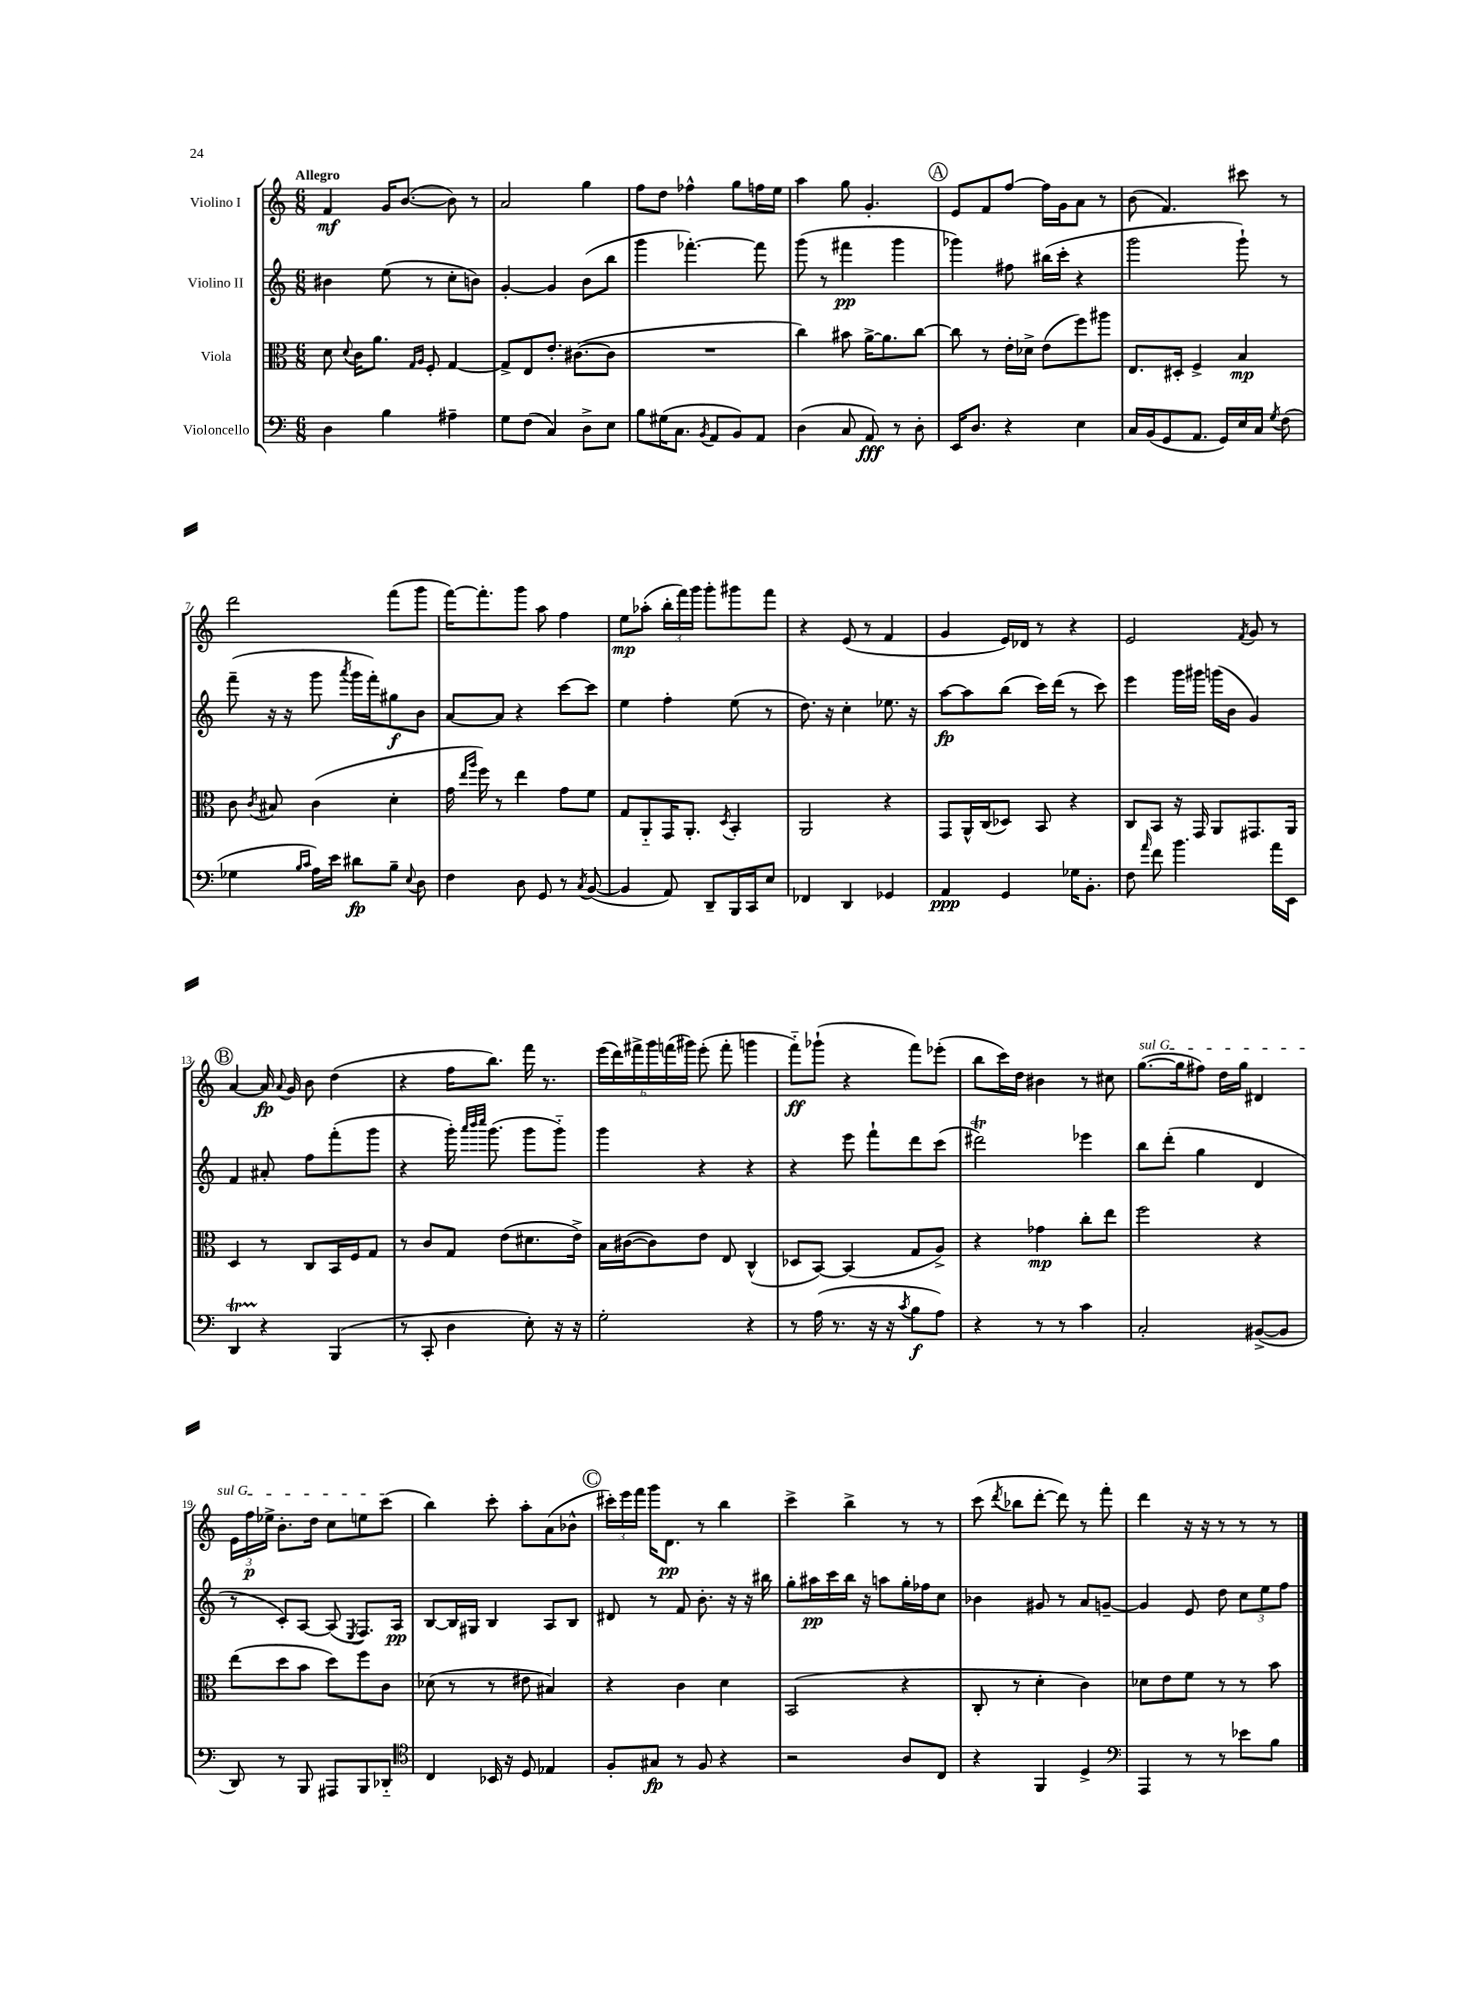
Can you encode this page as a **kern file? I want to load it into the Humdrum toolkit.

**kern	**kern	**kern	**kern
*staff4	*staff3	*staff2	*staff1
*clefF4	*clefC3	*clefG2	*clefG2
*k[]	*k[]	*k[]	*k[]
*M6/8	*M6/8	*M6/8	*M6/8
4D	8d	4b#	4f
.	8qqd	.	.
.	16c	.	.
.	8.a	.	.
4B	.	(8ee	16g
.	.	.	([8.b
.	16qqG	.	.
.	16qqA	.	.
.	8F'	8r	.
4A#~	[4G	8cc'	8b])
.	.	8b)	8r
=	=	=	=
8G	8G^]	[4g'	2a
(8F	8E	.	.
4C)	8.e'	4g]	.
.	([8.c#	.	.
8D^	.	(8b	4gg
8E	8c#]	8bb	.
=	=	=	=
8B	2.r	4ggg	8ff
(16G#	.	.	8dd
8.C	.	.	.
.	.	[4.fff-')	4ff-^^
8qBB	.	.	.
8AA	.	.	.
8BB)	.	.	8gg
8AA	.	8fff-]	16ff
.	.	.	16ee
=	=	=	=
(4D	4cc)	(8ggg	4aa
.	.	8r	.
8C	8b#	4fff#	8gg
8AA)	[16a^	.	4.g'
.	8.a]	.	.
8r	.	4ggg	.
8D'	[8cc	.	.
=	=	=	=
16EE	8cc]	4ggg-)	8e
8.D	.	.	.
.	8r	.	8f
4r	16e'	8ff#	[8ff
.	16d-^	.	.
.	(8e	(16bb#	16ff]
.	.	16ccc'	16g
4E	8ff)	4r	8a
.	8aa#	.	8r
=	=	=	=
16C	8.E	2ggg	(8b
(16BB	.	.	.
8GG	.	.	4.f)
.	16D#'	.	.
8.AA	4F^	.	.
16GG)	.	.	.
16E	4B	8ggg`)	8ccc#
16C	.	.	.
8qG	.	.	.
(8F	.	8r	8r
=	=	=	=
4G-	8c	(8fff~	2ddd
.	8qc	.	.
.	8B#	16r	.
.	.	16r	.
16qqB	.	.	.
16qqc	.	.	.
16A)	(4c	8ggg	.
16e	.	.	.
.	.	8qaaa	.
8d#	.	16ggg	.
.	.	16fff')	.
8B~	4d'	8gg#	(8fff
8qqE	.	.	.
8D	.	8b	8ggg
=	=	=	=
4F	16g	[8a	[16fff)
.	16qqee	.	.
.	16qqaa	.	.
.	16ff)	.	8.fff']
.	8r	8a]	.
8D	4ee	4r	8ggg
8GG	.	.	8aa
8r	8g	[8ccc	4ff
8qC	.	.	.
([8BB	8f	8ccc]	.
=	=	=	=
4BB]	8G	4ee	8ee
.	8AA'~	.	(8aa-'
8AA)	16GG	4ff'	24bb'
.	.	.	24fff)
.	8.AA'	.	.
.	.	.	24ggg
8DD~	.	.	8ggg'
.	8qD	.	.
16BBB	4BB'	(8ee	8ggg#
16CC	.	.	.
8E	.	8r	8fff
=	=	=	=
4FF-	2AA	8.dd)	4r
.	.	16r	.
4DD	.	4cc'	(8e
.	.	.	8r
4GG-	4r	8.ee-	4f
.	.	16r	.
=	=	=	=
4AA	8GG	[8aa	4g
.	16AA^^	8aa]	.
.	(16C	.	.
4GG	8D-)	(8bb	16e)
.	.	.	16d-
.	8BB	16ccc)	8r
.	.	(16ddd	.
16G-	4r	8r	4r
8.BB'	.	.	.
.	.	8ccc)	.
=	=	=	=
8F	8C	4eee	2e
16qqa	.	.	.
8f	8BB	.	.
4.b	16r	16ggg	.
.	16GG	16ggg#	.
.	8AA	(16ggg	.
.	.	16b	.
.	.	.	8qf
.	8.GG#	4g)	8g
16a	.	.	8r
16EE	16AA	.	.
=	=	=	=
4DD	4D	4f	[4a
4r	8r	8a#'	16a]
.	.	.	8qqa
.	.	.	16g
.	8C	8ff	8b
(4BBB	16BB	(8fff'	(4dd
.	16F	.	.
.	8G	8ggg	.
=	=	=	=
8r	8r	4r	4r
8CC'	8c	.	.
4D	8G	16ggg')	16ff
.	.	32qqaaa	.
.	.	32qqbbb	.
.	.	32qqcccc	.
.	.	(8.ggg	8.bb)
.	(8e	.	.
8E')	8.d#	8ggg	16fff
.	.	.	8.r
16r	.	8ggg'~)	.
16r	16e^)	.	.
=	=	=	=
2G'	16B	4ggg	(24eee
.	.	.	24ddd)
.	([16c#	.	.
.	.	.	24fff#^
.	8c#])	.	24ggg
.	.	.	(24fff
.	.	.	24ggg#)
.	8e	4r	(8eee'
.	8E	.	8fff'
4r	(4C^^	4r	4ggg
=	=	=	=
8r	8D-	4r	8fff'~)
(16A	[8BB)	.	(8ggg-`
8.r	.	.	.
.	(4BB]	8eee	4r
16r	.	8fff`	.
16r	.	.	.
8qc	.	.	.
8B	8G	8ddd	8fff)
8A)	8A^)	(8ccc	(8eee-'
=	=	=	=
4r	4r	2ddd#)	8bb
.	.	.	16ccc)
.	.	.	16dd
8r	4g-	.	4b#
8r	.	.	.
4c	8cc'	4eee-	8r
.	8ee	.	8cc#
=	=	=	=
2C'	2ff	8bb	([8.gg
.	.	(8ddd'	.
.	.	.	16gg]
.	.	4gg	8ff#)
.	.	.	16dd
.	.	.	16gg
([8BB#^	4r	4d	4d#
8BB#]	.	.	.
=	=	=	=
8DD)	(8ee	8r	24e
.	.	.	24ff
.	.	.	24ee-^
8r	8dd	8c')	8.b'
8BBB	8b	[8A	.
.	.	.	16dd
8AAA#	8dd)	(8A]	8cc
.	.	8qE	.
8BBB	8ff	8.F)	8ee
8DD-'~	8c	.	(8ccc
.	.	16A	.
=	=	=	=
*clefC4	*	*	*
4C	(8d-	[8B	4bb)
.	8r	16B]	.
.	.	16G#	.
16BB-	8r	4B	8ccc'
16r	.	.	.
8D	8e#	.	8aa'
4E-	4B#)	8A	(8a
.	.	8B	8b-^^
=	=	=	=
8F'	4r	8d#	24ccc#')
.	.	.	24eee
.	.	.	24fff
8G#	.	8r	16ggg
.	.	.	8.d
8r	4c	8f	.
8F	.	8.b'	8r
4r	4d	.	4bb
.	.	16r	.
.	.	16r	.
.	.	16bb#	.
=	=	=	=
2r	(2BB	8gg'	4ccc^
.	.	16aa#	.
.	.	16ccc	.
.	.	16bb	4bb^
.	.	16r	.
.	.	8aa	.
8A	4r	16gg'	8r
.	.	16ff-	.
8C	.	8cc	8r
=	=	=	=
4r	8C'	4b-	(8ccc
.	.	.	8qddd
.	8r	.	8bb-
4FF	4d'	8g#	[8ddd'
.	.	8r	8ddd])
4D^	4c)	8a	8r
.	.	[8g~	8fff'
=	=	=	=
*clefF4	*	*	*
4AAA	8d-	4g]	4ddd
.	8e	.	.
8r	8f	8e	16r
.	.	.	16r
8r	8r	8dd	8r
8e-	8r	12cc	8r
.	.	12ee	.
8B	8b	.	8r
.	.	12ff	.
==	==	==	==
*-	*-	*-	*-
